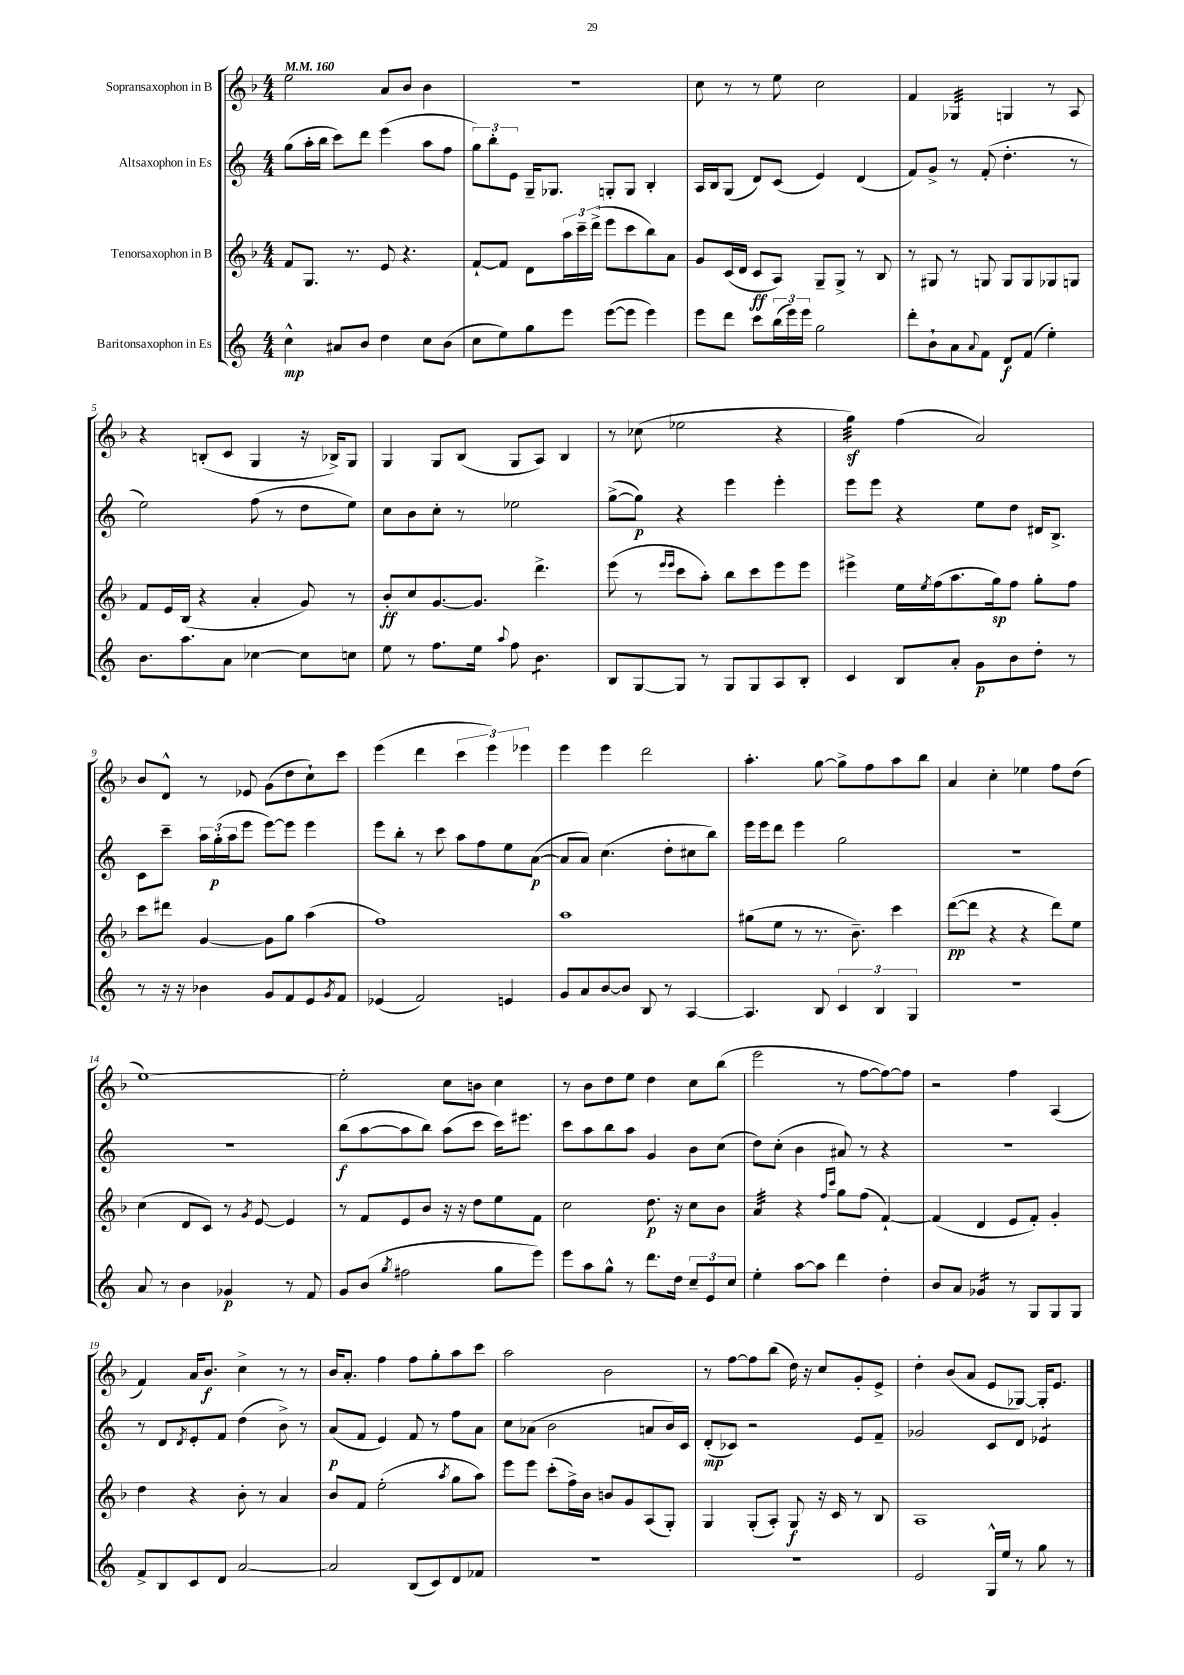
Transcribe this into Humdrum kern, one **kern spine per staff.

**kern	**kern	**kern	**kern
*staff4	*staff3	*staff2	*staff1
*clefG2	*clefG2	*clefG2	*clefG2
*k[]	*k[b-]	*k[]	*k[b-]
*M4/4	*M4/4	*M4/4	*M4/4
*MM160	*MM160	*MM160	*MM160
4cc^^\	8f/L	(8gg\L	2ee\
.	8.G/J	16aa'\L	.
.	.	16bb\JJ	.
8a#/L	.	8ccc\L)	.
.	8.r	.	.
8b/J	.	8ddd\J	.
4dd\	8e/	(4eee\	8a/L
.	4.r	.	8b-/J
8cc\L	.	8aa\L	4b-\
(8b\J	.	8ff\J	.
=	=	=	=
8cc\L	[8f`/L	12gg\L)	1r
.	.	12bb'\	.
8ee\)	8f/]J	.	.
.	.	12e\J	.
8gg\	8d\L	16G~/LK	.
.	.	8.G-/J	.
8eee\J	24aa\L	.	.
.	24ccc~\	.	.
.	(24ddd^\JJ	.	.
([8eee\L	8eee\L	8G'/L	.
8eee\]J	8ccc\	8G/J	.
4eee\)	8bb-\)	4B'/	.
.	8a\J	.	.
=	=	=	=
8eee\L	8g/L	16A/LL	8cc\
.	.	16B/J	.
8ddd\J	(16c/L	(8G/J	8r
.	16d/JJ	.	.
8ccc\L	8c/L	8d/L)	8r
(24bb\L	8A/J)	(8c/J	8ee\
24eee\)	.	.	.
24eee\JJ	.	.	.
2gg\	8G~/L	4e/)	2cc\
.	8G^/J	.	.
.	8r	(4d/	.
.	8B-/	.	.
=	=	=	=
8ddd'\L	8r	8f/L)	4f/
8b`\	8G#/	8g^/J	.
8a\	8r	8r	4G-/
8qqa/	.	.	.
8f\J	8G/	(8f'/	.
8d/L	8G/L	4.dd'\	4G/
(8f/J	8G/	.	.
4ee'\)	8G-/	.	8r
.	8G/J	8r	8A/
=	=	=	=
8.b\L	8f/L	2ee\)	4r
.	16e/L	.	.
8.aa\	(16B-/JJ	.	.
.	4r	.	(8B'/L
8a\J	.	.	8c/J
[4cc-\	4a'/	(8ff\	4G/
.	.	8r	.
8cc-\]L	8g/)	8dd\L	16r
.	.	.	16B-^/LK)
8cc\J	8r	8ee\J)	8G/J
=	=	=	=
8ee\	8b-'/L	8cc\L	4G/
8r	8cc/	8b\	.
8.ff\L	[8.g/	8cc'\J	8G/L
.	.	8r	(8B-/J
16ee\Jk	8.g/]J	.	.
8qqaa/	.	.	.
8ff\	.	2ee-\	8G/L
4.b\	4.ddd^\	.	8A/J)
.	.	.	4B-/
=	=	=	=
8B/L	(8eee\	([8gg^\L	8r
[8G/	8r	8gg\]J)	(8cc-\
.	16qqeee/LL	.	.
.	16qqeee/JJ	.	.
8G/]J	8ccc\L	4r	2ee-\
8r	8aa'\J)	.	.
8G/L	8bb-\L	4eee\	.
8G/	8ccc\	.	.
8A/	8eee\	4eee'\	4r
8B'/J	8eee\J	.	.
=	=	=	=
4c/	4eee#^\	8eee\L	4gg\)
.	.	8eee\J	.
8B/L	16ee\LL	4r	(4ff\
.	8qee/	.	.
.	(16ff\J	.	.
8a'/J	8.aa\	.	.
8g\L	.	8ee\L	2a/)
.	16gg\k)	.	.
8b\	8ff\J	8dd\J	.
8dd'\J	8gg'\L	16d#/LK	.
.	.	8.B^/J	.
8r	8ff\J	.	.
=	=	=	=
8r	8ccc\L	8c\L	8b-/L
16r	8ddd#\J	8ccc~\J	8d^^/J
16r	.	.	.
4b-\	[4g/	24aa\LL	8r
.	.	(24gg'\	.
.	.	24aa\J	.
.	.	8eee\J	8e-/
8g/L	8g\]L	[8eee\L)	(8g\L
8f/	8gg\J	8eee\]J	8dd\
8e/	(4aa\	4eee\	8cc`\)
8qg/	.	.	.
8f/J	.	.	8ccc\J
=	=	=	=
(4e-/	1ff)	8eee\L	(4eee\
.	.	8bb'\J	.
2f/)	.	8r	4ddd\
.	.	8ccc\	.
.	.	8aa\L	6ccc\
.	.	8ff\	.
.	.	.	6eee\)
4e/	.	8ee\	.
.	.	.	6eee-\
.	.	([8a\J	.
=	=	=	=
8g/L	1aa	8a/]L	4eee\
8a/	.	8a/J)	.
[8b/	.	(4.cc\	4eee\
8b/]J	.	.	.
8B/	.	.	2ddd\
8r	.	8dd'\L	.
[4A/	.	8cc#\	.
.	.	8bb\J)	.
=	=	=	=
4.A/]	(8gg#\L	16eee\LL	4.aa'\
.	.	16eee\J	.
.	8ee\J	8ddd\J	.
.	8r	4eee\	.
8B/	8.r	.	[8gg\
6c/	.	2gg\	8gg^\]L
.	8.b-~\)	.	.
.	.	.	8ff\
6B/	.	.	.
.	4ccc\	.	8aa\
6G/	.	.	.
.	.	.	8bb-\J
=	=	=	=
1r	([8ddd\L	1r	4a/
.	8ddd\]J	.	.
.	4r	.	4cc'\
.	4r	.	4ee-\
.	8ddd\L)	.	8ff\L
.	8ee\J	.	(8dd\J
=	=	=	=
8a/	(4cc\	1r	[1ee)
8r	.	.	.
4b\	8d/L	.	.
.	8c/J)	.	.
4g-/	8r	.	.
.	8qg/	.	.
.	[8e/	.	.
8r	4e/]	.	.
8f/	.	.	.
=	=	=	=
8g/L	8r	(8bb\L	2ee'\]
(8b/J	8f/L	[8aa\	.
8qgg/	.	.	.
2ff#\	8e/	8aa\]	.
.	8b-/J	8bb\J)	.
.	16r	(8aa\L	8cc\L
.	16r	.	.
.	8dd\L	8ccc\J	8b\J
8gg\L	8ee\	16ccc\LK)	4cc\
.	.	8.eee#\J	.
8eee\J)	8f\J	.	.
=	=	=	=
8eee\L	2cc\	8ccc\L	8r
8aa\	.	8aa\	8b-\L
8gg^^\J	.	8bb\	8dd\
8r	.	8aa\J	8ee\J
8.ddd\L	8.dd\	4g/	4dd\
16dd\Jk	16r	.	.
12cc~/L	8cc\L	8b\L	8cc\L
12e/	.	.	.
.	8b-\J	(8cc\J	(8bb-\J
12cc/J	.	.	.
=	=	=	=
4ee'\	4a/	8dd\L)	2eee\
.	.	(8cc'\J	.
[8aa\L	4r	4b\	.
8aa\]J	.	.	.
.	16qqff/LL	.	.
.	16qqccc/JJ	.	.
4ddd\	8gg\L	8a#/)	8r
.	(8ff\J	8r	[8ff\L
4dd'\	[4f`/)	4r	8ff\_)
.	.	.	8ff\]J
=	=	=	=
8b/L	(4f/]	1r	2r
8a/J	.	.	.
4g-/	4d/	.	.
8r	8e/L	.	4ff\
8G/L	8f'/J)	.	.
8G/	4g'/	.	(4A/
8G/J	.	.	.
=	=	=	=
8f^/L	4dd\	8r	4f/)
8B/	.	8d/L	.
.	.	8qd/	.
8c/	4r	8e'/	16a/LK
.	.	.	8.b-/J
8d/J	.	8f/J	.
[2a/	8b-'\	(4dd\	4cc^\
.	8r	.	.
.	4a/	8b^\)	8r
.	.	8r	8r
=	=	=	=
2a/]	8b-/L	(8a/L	16b-/LK
.	.	.	8.a'/J
.	8f/J	8f/J	.
.	(2ee'\	4e/)	4ff\
(8B/L	.	8f/	8ff\L
8c/)	.	8r	8gg'\
.	8qaa/	.	.
8d/	8gg\L	8ff\L	8aa\
8f-/J	8aa\J)	8a\J	8ccc\J
=	=	=	=
1r	8eee\L	8cc\L	2aa\
.	8eee\J	(8a-\J	.
.	(8ccc'\L	2b\	.
.	16ff^\L)	.	.
.	16b-\JJ	.	.
.	8b/L	.	2b-\
.	8g/	.	.
.	(8A/	8a/L	.
.	8G'/J)	16b/L)	.
.	.	16c/JJ	.
=	=	=	=
1r	4G/	(8d'/L	8r
.	.	8c-/J)	[8ff\L
.	(8G'/L	2r	8ff\]
.	8A'/J)	.	(8bb-\J
.	8G/	.	16dd\)
.	.	.	16r
.	16r	.	8cc/L
.	16c/	.	.
.	8r	8e/L	8g'/
.	8B-/	8f~/J	8e^/J
=	=	=	=
2e/	1A	2g-/	4dd'\
.	.	.	(8b-/L
.	.	.	8a/J
16G^^/LL	.	8c/L	8e/L
16ee/JJ	.	.	.
8r	.	8d/J	[8G-/J)
8gg\	.	4e-/	16G-'/]LK
.	.	.	8.e/J
8r	.	.	.
==	==	==	==
*-	*-	*-	*-
